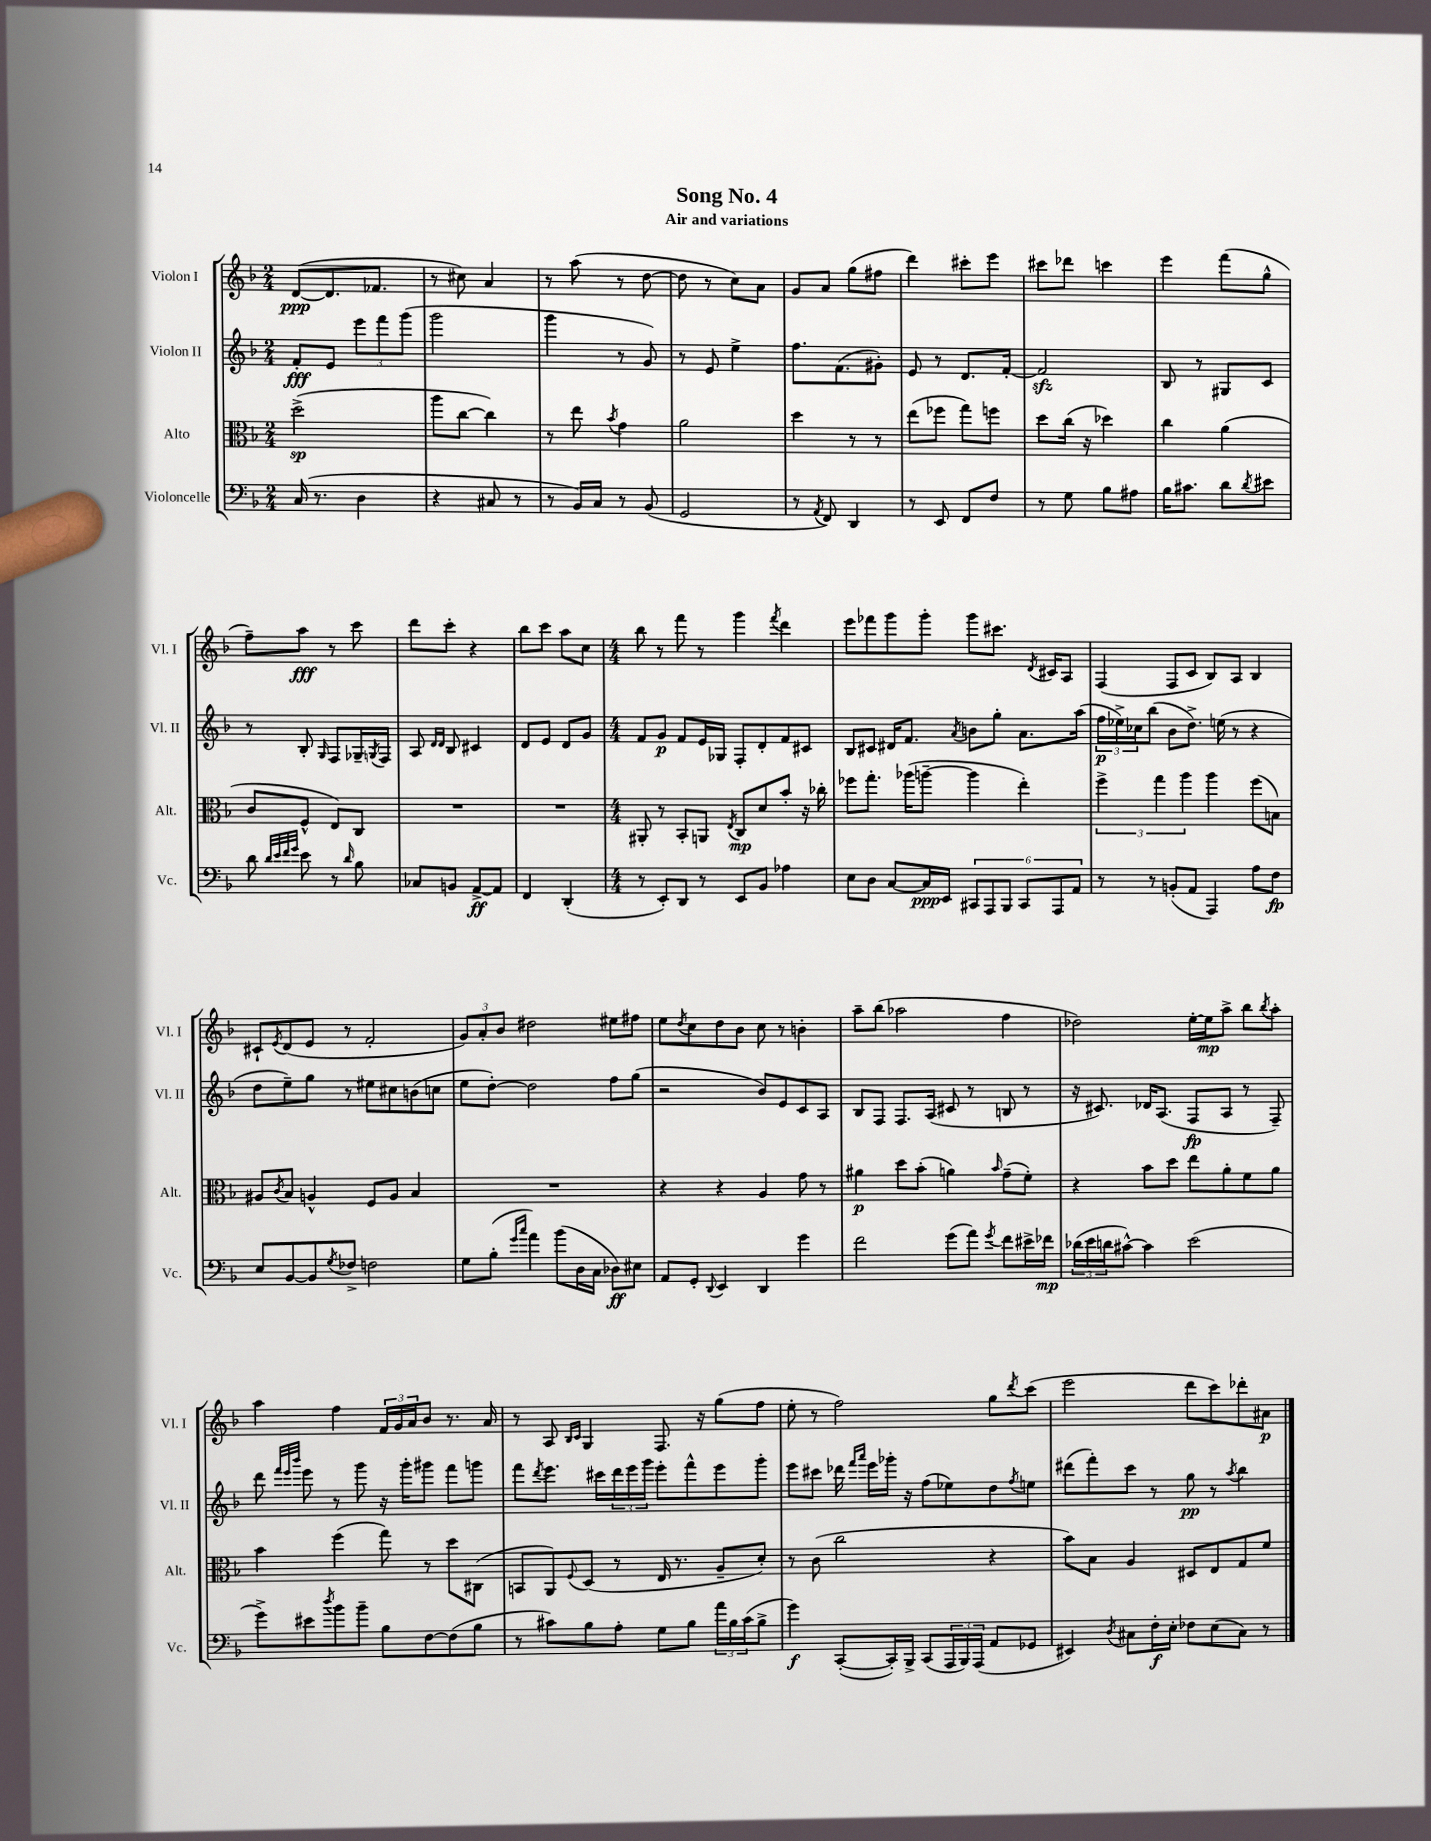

**kern	**kern	**kern	**kern
*staff4	*staff3	*staff2	*staff1
*clefF4	*clefC3	*clefG2	*clefG2
*k[b-]	*k[b-]	*k[b-]	*k[b-]
*M2/4	*M2/4	*M2/4	*M2/4
(16C	(2dd^	8f'	([8d
8.r	.	.	.
.	.	8e	8.d]
4D	.	12eee	.
.	.	.	8.f-
.	.	12fff	.
.	.	(12ggg	.
=	=	=	=
4r	8aa	2ggg	8r
.	[8cc	.	8cc#)
8C#	4cc])	.	4a
8r	.	.	.
=	=	=	=
8r	8r	4ggg	8r
16BB-)	8ee	.	(8aa
16C	.	.	.
.	8qb-	.	.
8r	4g	8r	8r
(8BB-	.	8g)	[8dd
=	=	=	=
2GG	2a	8r	8dd]
.	.	8e	8r
.	.	4ee^	8cc)
.	.	.	8a
=	=	=	=
8r	4dd	8.ff	8g
8qAA	.	.	.
8FF)	.	.	8a
.	.	(8.f	.
4DD	8r	.	(8gg
.	8r	8g#')	8ff#
=	=	=	=
8r	(8ee	8e	4ddd)
8EE	8ff-	8r	.
8FF	8gg)	8.d	8ccc#'
8F	8ff	.	8eee
.	.	[16f'	.
=	=	=	=
8r	8dd	2f]	8ccc#
8G	(16cc	.	8ddd-
.	16r	.	.
8B-	4dd-)	.	4ccc
8A#	.	.	.
=	=	=	=
16B-	4cc	8B-	4eee
8.c#	.	.	.
.	.	8r	.
8d	(4a	8G#	(8fff
8qd	.	.	.
8e#	.	8c	8gg^^
=	=	=	=
8d	8c	8r	8ff~)
32qqd	.	.	.
32qqe	.	.	.
32qqf	.	.	.
32qqg	.	.	.
8e	8F^^	8B-'	8aa
.	.	16qqG	.
8r	8E)	8F	8r
16qqd	.	.	.
8B-	8C	16G-~	8ccc
.	.	8qG	.
.	.	16F	.
=	=	=	=
8C-	2r	8A	8ddd
.	.	16qqd	.
.	.	16qqd	.
8BB	.	8B-	8ccc'
[8AA^	.	4c#	4r
8AA]	.	.	.
=	=	=	=
4FF	2r	8d	8bb-
.	.	8e	8ccc
(4DD'	.	8d	8aa
.	.	8g	8cc
=	=	=	=
*M4/4	*M4/4	*M4/4	*M4/4
8r	8AA#'	8f	8bb-
8EE')	8r	8g	8r
8DD	8BB-'	8f	8fff
8r	8AA	16e	8r
.	.	16G-	.
.	8qE	.	.
8EE	8C	8F'	4ggg
8BB-	8d	8d'	.
.	.	.	8qfff
4A-	8b-'	8f	4ddd
.	16r	8c#	.
.	16cc-'	.	.
=	=	=	=
8E	8ff-	8B-	8eee
8D	8.gg'	8c#	8fff-
[8C	.	16d#	8ggg
.	(16aa-	8.f	.
16C]	[8aa~	.	8ggg'
16EE	.	.	.
.	.	8qa	.
12CC#	4aa]	8b	8ggg
12AAA	.	.	.
.	.	8gg'	8.ccc#
12BBB-	.	.	.
12CC#	4ee')	8.a	.
.	.	.	8qd
.	.	.	16c#
12AAA	.	.	.
.	.	.	8A
12AA	.	.	.
.	.	(16aa	.
=	=	=	=
8r	6ff^	24ff	(4F
.	.	24ee-^)	.
.	.	24cc-	.
8r	.	(8bb-	.
.	6gg	.	.
(8BB'	.	8b-	8F
.	6aa	.	.
8AA	.	8.dd^)	8c
4AAA)	4aa	.	8B-)
.	.	(16ee	.
.	.	8r	8A
8A	(8ff	4r	4B-
8F	8B)	.	.
=	=	=	=
8E	8A#	8dd	8c#`
.	8qc	.	8qe
[8BB-	8B-	8ee~)	(8d
8BB-]	4A^^	8gg	8e
8qG	.	.	.
8F-^	.	8r	8r
2F	8F	8ee#	2f'
.	8A	8cc#	.
.	4B-	(8b	.
.	.	8cc	.
=	=	=	=
8G	1r	8ee	12g)
.	.	.	12a'
(8B-'	.	[8dd')	.
.	.	.	12b-
16qqg	.	.	.
16qqcc	.	.	.
4a)	.	2dd]	2dd#
(8b-	.	.	.
16D	.	.	.
16C	.	.	.
8D-)	.	8ff	8ee#
8E#	.	(8gg	8ff#
=	=	=	=
8AA	4r	2r	8ee
.	.	.	8qdd
8GG'	.	.	8cc
8qqDD	.	.	.
4EE	4r	.	8dd
.	.	.	8b-
4DD	4A	8b-)	8cc
.	.	8e	8r
4g	8g	8c	4b'
.	8r	8A	.
=	=	=	=
2f	4a#	8B-	8aa~
.	.	8F	(8bb-
.	8dd	8.F	2aa-
.	(8b-'	.	.
.	.	(16A	.
(8g	4a)	8c#	.
8a)	.	8r	.
8qg	16qqb-	.	.
8f	(8g~	8B	4ff
16e#^	8f')	8r	.
16f-	.	.	.
=	=	=	=
(24d-	4r	16r	2dd-)
24e	.	.	.
.	.	8.c#)	.
24d	.	.	.
[8c#^^)	.	.	.
4c#]	8b-	16d-	.
.	.	(8.A	.
.	8dd	.	.
(2e	8ee	8F	[16ee'
.	.	.	16ee]
.	8a'	8A	8aa^
.	8f	8r	8bb-
.	.	.	8qbb-
.	8a	8F~)	8aa'
=	=	=	=
8g^)	4b-	8ddd	4aa
.	.	32qqfff	.
.	.	32qqeee	.
.	.	32qqbbb-	.
8e#	.	8eee	.
8qdd	.	.	.
8b-	(4ff	8r	4ff
8b-~	.	8ggg	.
8B-	8gg)	16r	24f
.	.	.	24g
.	.	16ggg'	.
.	.	.	24a
[8F	8r	8ggg#	8b-
(8F]	8dd	8fff	8.r
8B-	(8C#	8ggg	.
.	.	.	16a
=	=	=	=
8r	8BB	8fff	8r
.	.	8qddd	.
8c#)	8AA)	8.eee	8A
.	.	.	16qqB-
.	8qqF	.	16qqc
8B-	(8D	.	4G
.	.	16ccc#	.
8A'	8r	24ddd	.
.	.	24eee	.
.	.	24ggg	.
8G	16E	8eee'	8.F
.	8.r	.	.
8B-	.	8fff^^	.
.	.	.	16r
24a	8A~	8eee	(8gg
24B-	.	.	.
(24c#	.	.	.
8B-^	8d')	8ggg'	8ff
=	=	=	=
4g)	8r	8eee	8ee'
.	(8c	8ccc#	8r
([8CC'	2cc	16ddd-	2ff)
.	.	16qqfff	.
.	.	16qqaaa	.
.	.	16eee	.
16CC'])	.	16ggg-'	.
16BBB-^	.	16r	.
(8CC	.	(8ff	.
24AAA	.	8ee-)	.
24BBB-)	.	.	.
(24AAA	.	.	.
8AA	4r	8dd	8gg
.	.	8qff	8qddd
8GG-	.	8ee	(8ccc
=	=	=	=
4EE#)	8b-)	(8ddd#	2eee
.	8B-	8fff')	.
8qD	.	.	.
8C#	4A	8ccc	.
16F'	.	8r	.
16E'	.	.	.
8F-	8D#	8gg	8ddd
(8E	8E	8r	8ccc)
.	.	8qaa	.
8C#)	8G	4bb-	8ddd-'
8r	8f	.	8a#
==	==	==	==
*-	*-	*-	*-
